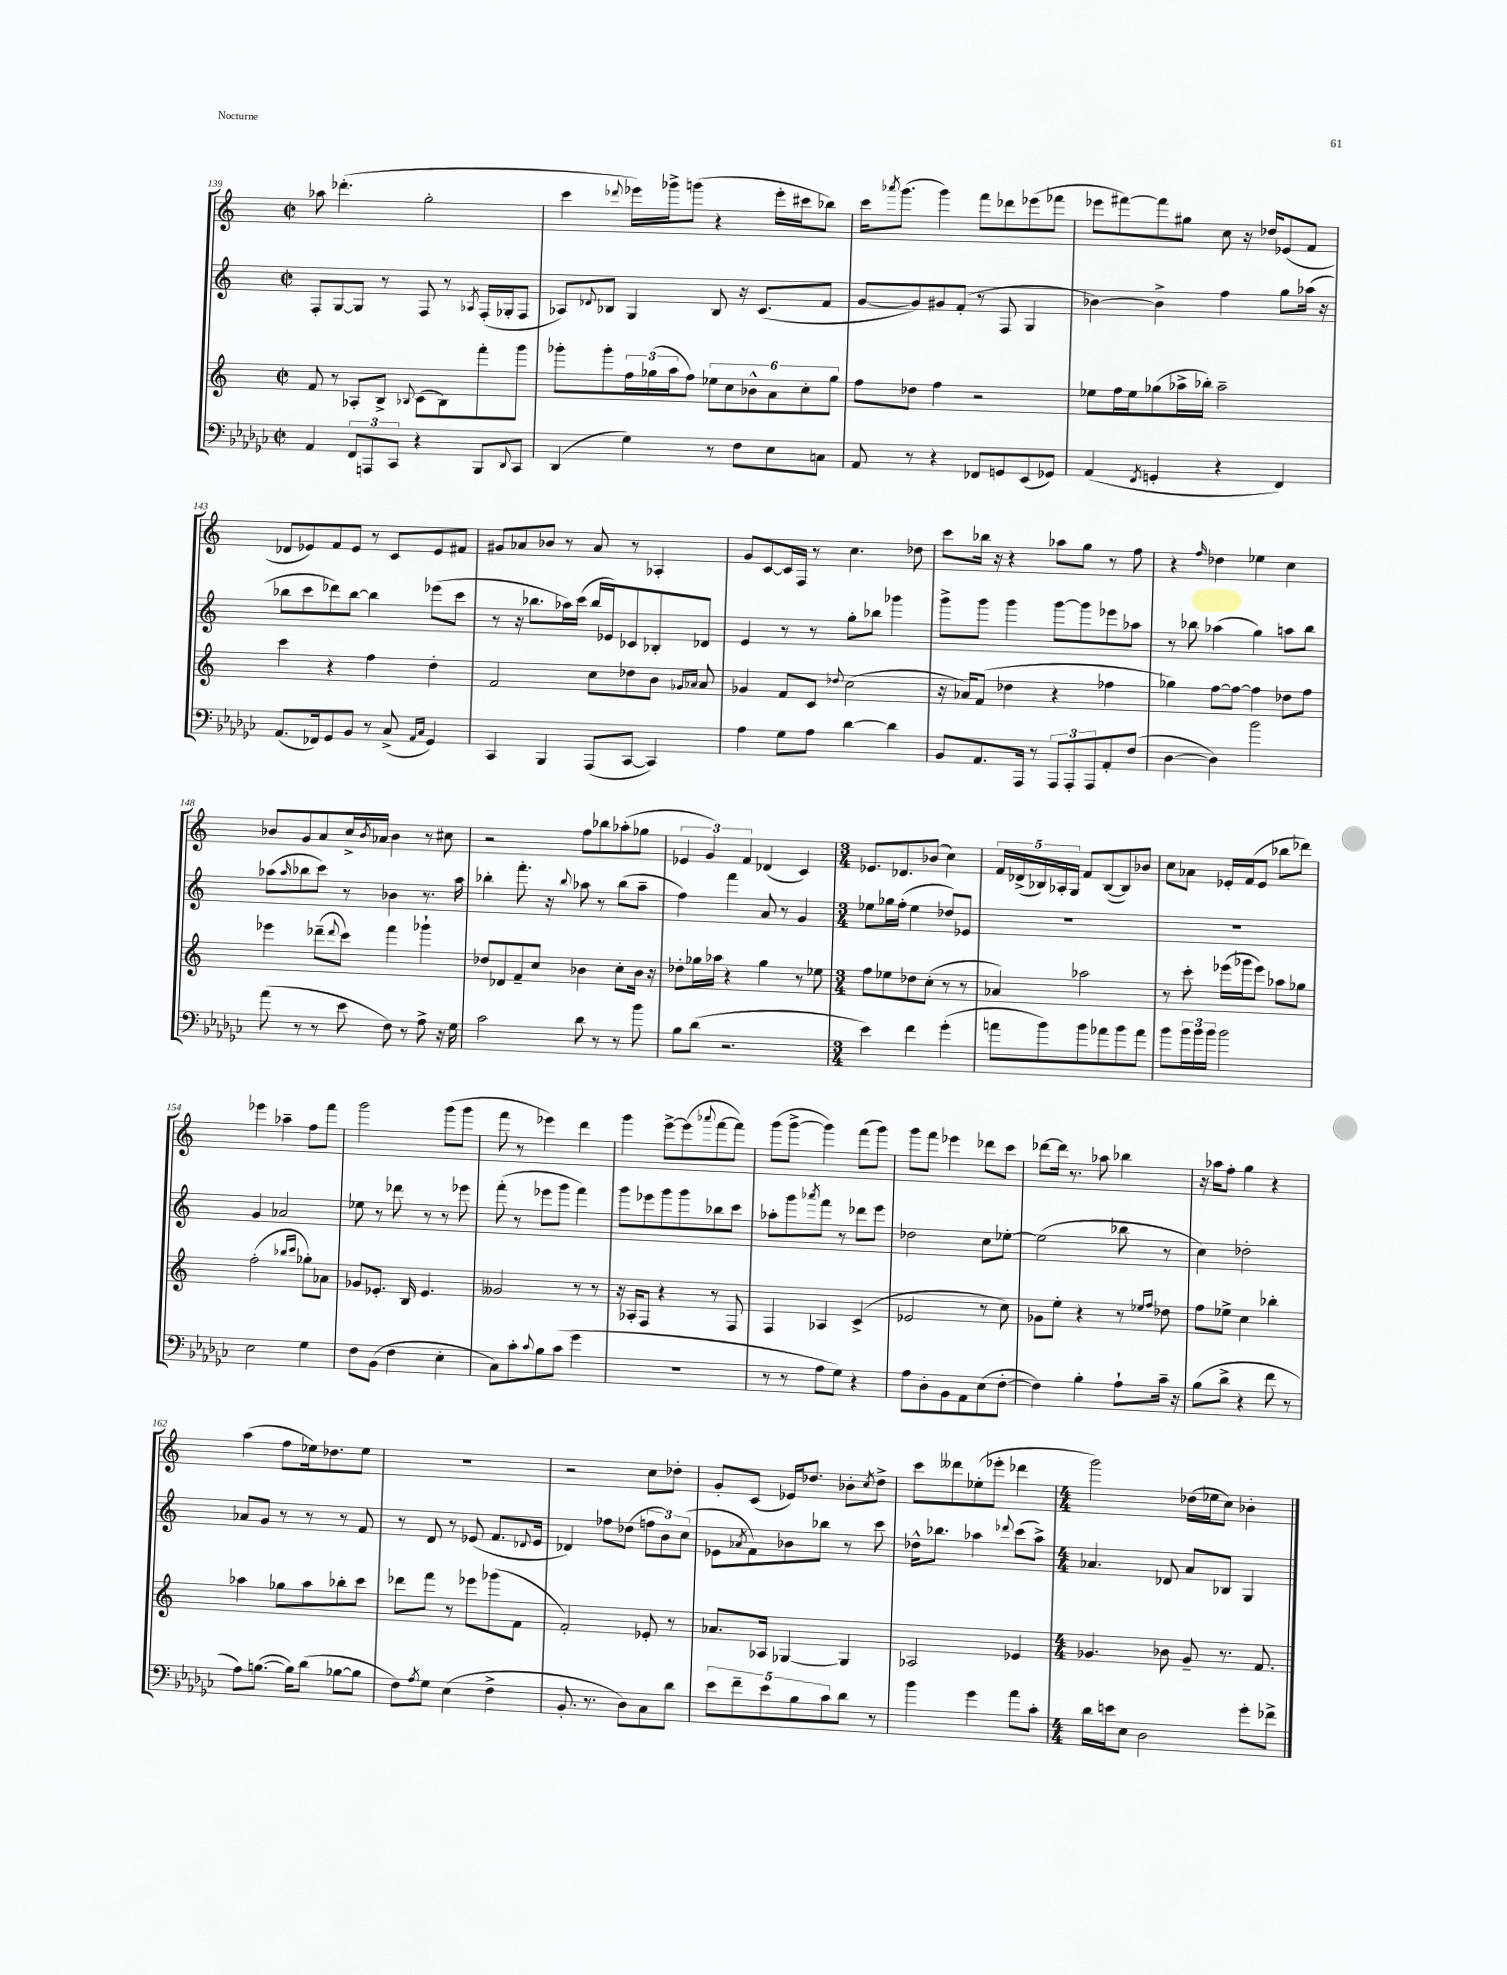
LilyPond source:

<<
\new StaffGroup <<
\new Staff = "s0" {
    \clef treble \key c \major \defaultTimeSignature \time 2/2
    aes''8 des'''4.-.( g''2-. |
    c'''4 \appoggiatura { des'''8 } ees'''16) ges'''16-> g'''8( r4 ees'''16-. cis'''16 bes''8) |
    c'''16 \acciaccatura { aes'''8 } g'''8.( g'''4) f'''8 des'''8 ees'''8( fes'''8 |
    ees'''8 fis'''8~) fis'''8 gis''8 c''8 r16 des''16 ees'8( f'8 |
    des'8 ees'8) f'8 ees'8 r8 c'8 ees'8 fis'8 |
    gis'8 aes'8 bes'8 r8 aes'8 r8 aes4-. |
    g'8 c'8~ c'16 f16 r8 c''4. des''8 |
    c'''8 bes''16 r16 r4 aes''8 g''8 r8 f''8 |
    r4 \grace { f''16 } des''4 ees''4 c''4 |
    bes'8 g'8 a'8 c''16-> \acciaccatura { bes'8 } aes'16 bes'4 r8 cis''8 |
    r2 f''8 bes''8 aes''8-.( ges''8 |
    \tuplet 3/2 { ees'4 g'4) f'4 } des'4( c'4) |
    \numericTimeSignature \time 3/4 ees'8. des'8. bes'8( c''4) |
    \tuplet 5/4 { f'16 des'16->( bes16) aes16-. g16 } f'8 bes8~( bes8) bes'8 |
    c''8 aes'8 ees'16-. f'16( ees'8 bes''8 des'''8) |
    ees'''4 aes''4-- f''8 f'''8 |
    g'''2 g'''8( g'''8 |
    f'''8 r8 ees'''4) d'''4 |
    g'''4 e'''8~-> e'''8( \appoggiatura { aes'''8 } f'''8~ f'''8) |
    g'''8( g'''8~-> g'''4) f'''8( g'''8) |
    g'''8 f'''8 ees'''4 des'''8 c'''8 |
    des'''8~ des'''16 r8. aes''8 bes''4 |
    r16 aes''16 f''8-. g''4 r4 |
    a''4( f''8 ees''16) des''8. ees''8 |
    R2. |
    r2 c''8 des''8-. |
    g'8-. c'8( ees'16) des''8. bes'8-. \acciaccatura { c''8 } des''8-> |
    c'''8 deses'''8 ees''8-.( ees'''8-. des'''4 |
    \numericTimeSignature \time 4/4 g'''2) des''16( ees''16 c''8) bes'4-. \bar "|." |
}
\new Staff = "s1" {
    \clef treble \key c \major \defaultTimeSignature \time 2/2
    f8-. g8~ g8 r8 f8 r8 \acciaccatura { aes8 } f16-.( ges16-. f8 |
    aes8) \appoggiatura { des'8 } bes8 g4 bes8 r16 c'8.( f'8 |
    g'8~ g'8) gis'8 f'8-.( r8 f8 g4 |
    bes'4~) bes'4-> f''4 g''8 aes''16( r16 |
    bes''8 c'''8 des'''8) bes''8~ bes''4 ees'''8( c'''8 |
    r8 r16 bes''8. aes''16) c'''16( bes''16 ees'16) ces'8 bes8-. des'8 |
    e'4 r8 r8 g''8-. bes''8 ges'''4 |
    g'''8-> g'''8 g'''4 g'''8~ g'''8 ees'''8 aes''8 |
    r8 bes''8 aes''4( g''4) a''8 bes''8 |
    aes''8( \grace { aes''16 } bes''8 c'''8) r8 bes'4 r8. aes''16 |
    bes''4-. f'''8.-. r16 \appoggiatura { bes''8 } aes''8 r8 bes''8( aes''8-- |
    f''4) f'''4 a'8 r8 g'4 |
    \numericTimeSignature \time 3/4 ees''8 ges''16 f''16-.( ees''4 des''8) ees'8 |
    R2. |
    r2. |
    g'4 aes'2 |
    ees''8 r8 des'''8 r8 r8 ees'''8 |
    f'''8-.( r8 ees'''8 g'''8 f'''4) |
    g'''8 ees'''8 g'''8 g'''8 bes''8 c'''8 |
    aes''8-. g'''8 \acciaccatura { aes'''8 } f'''8 r8 des'''8 e'''8 |
    des''2 c''8 ees''8~-. |
    ees''2( bes''8 r8 |
    c''4) des''2-. |
    aes'8 g'8 r8 r8 r8 f'8 |
    r8 d'8 r8 ees'8( f'8. \appoggiatura { des'8 } ees'16 |
    des'4) fes''8 des''8( \tuplet 3/2 { f''8 b'8) c''8( } |
    ees'8 \acciaccatura { aes'8 } f'8) bes'8 bes''8 r8 c'''8 |
    des''16-^ bes''8. aes''4 \appoggiatura { des'''8 } c'''8( aes''8->) |
    \numericTimeSignature \time 4/4 aes'4. des'8 aes'8 bes8 g4 \bar "|." |
}
\new Staff = "s2" {
    \clef treble \key c \major \defaultTimeSignature \time 2/2
    f'8 r8 aes8-. b8-> \appoggiatura { bes8 } c'8( bes8) f'''8-. g'''8 |
    ges'''8-. ges'''8-. \tuplet 3/2 { f''16 ges''16( a''16 } f''8) \tuplet 6/4 { ees''8 c''8 bes'8-^ a'8 c''8-. ges''8 } |
    f''8 des''8 f''4 r2 |
    ees''8 f''16 ees''16 ges''8( aes''16-> bes''16-.) aes''2-- |
    c'''4 r4 f''4 d''4-. |
    f'2 c''8 des''8 b'8 \grace { ges'16 aes'16 } aes'8 |
    ges'4 f'8 c'8 \appoggiatura { des''8 } c''2( |
    r16 aes'16) f'8( des''4 r4 fes''4 |
    ges''4) f''8~ f''8~ f''4 des''8 f''8 |
    ees'''4 des'''8--( \appoggiatura { des'''8 } c'''8) f'''4 ges'''4-! |
    des''8 des'8 f'8-- c''8 bes'4 c''8-. bes'16 r16 |
    des''8-. ges''16 aes''16 r4 ges''4 r8 ees''8 |
    \numericTimeSignature \time 3/4 f''8 ees''8 des''8 c''8-.( r8 r8 |
    aes'4) aes''2 |
    r8 c'''8-. ees'''16( ges'''16 ees'''8) aes''8 ges''8 |
    f''2-.( \grace { bes''16 c'''16 } ges''8-.) aes'8 |
    ges'8 ees'8.-. b16 ees'4. |
    geses'2 r8 r8 |
    r16 aes16-. f8 r4 r8 f8 |
    f4 aes4 c'4->( |
    ees'2 r8 c''8) |
    ges'8 e''8-. r4 r8 \grace { ees''16 f''16 } des''8 |
    f''8 ees''8-> c''4 bes''4-. |
    aes''4 ges''8 aes''8 bes''8-. c'''8 |
    des'''8 f'''8 r8 ees'''8 ges'''8( f'8 |
    f'2-.) ees'8-. r8 |
    aes'8. aes16 ges4~ ges4 |
    aes2 ees'4 |
    \numericTimeSignature \time 4/4 ges'4. bes'8 ges'8-- r8. f'8. \bar "|." |
}
\new Staff = "s3" {
    \clef bass \key ges \major \defaultTimeSignature \time 2/2
    aes,4 \tuplet 3/2 { f,8 a,,8 ces,8 } r4 bes,,8 \appoggiatura { des,8 } ces,8 |
    des,4( ges4) r8 f8 ees8 c8 |
    aes,8 r8 r4 fes,8 g,8 ees,8( ges,8) |
    aes,4( \acciaccatura { f,8 } g,4-. r4 f,4) |
    aes,8.( fes,16) ges,8 bes,8 r8 ces8->( \grace { aes,16 ces16 } ges,4) |
    ces,4 bes,,4 aes,,8( ces,8~ ces,4) |
    aes4 ges8 aes8 des'4~ des'4 |
    bes,8 aes,8. aes,,16 r8 \tuplet 3/2 { aes,,8 aes,,8-. aes,,8 } aes,8-. f8( |
    des4~ des4) bes'2 |
    aes'8( r8 r8 ees'8 f8) r8 aes8-> r16 ges16 |
    ces'2 des'8 r8 r8 bes'8 |
    bes8 des'8( r2. |
    \numericTimeSignature \time 3/4 ees'4) f'4 ges'4-.( |
    a'8 bes'8) bes'8 aes'8 bes'8 aes'8 |
    bes'8 \tuplet 3/2 { bes'16 bes'16 bes'16 } bes'2 |
    ees2 ges4 |
    f8 bes,8( f4 ees4-. |
    ces8) ces'8-. \appoggiatura { ces'8 } bes8 ces'8( ges'4 |
    R2. |
    r8 r8 aes8 ges8) r4 |
    aes8 des8-. bes,8 aes,8 ees8( f8~-. |
    f4) bes4-. aes8-! ces'16-- r16 |
    bes8( des'8-> r4 f'8 r8 |
    aes8) b8.~( b16) des'8( bes8~ bes8 |
    f8) \acciaccatura { aes8 } ges8 ees4( f4-> |
    bes,8.-. r8. des8) ces8 des'8 |
    \tuplet 5/4 { ees'8 f'8-- ees'8 bes8 ces'8 } des'8 r8 |
    bes'4 ges'4 aes'8 ces'8-. |
    \numericTimeSignature \time 4/4 des'16 e'16 ees8 des2 ges'8-. fes'8-> \bar "|." |
}
>>
>>
\layout { \context { \Score currentBarNumber = #139 } }
